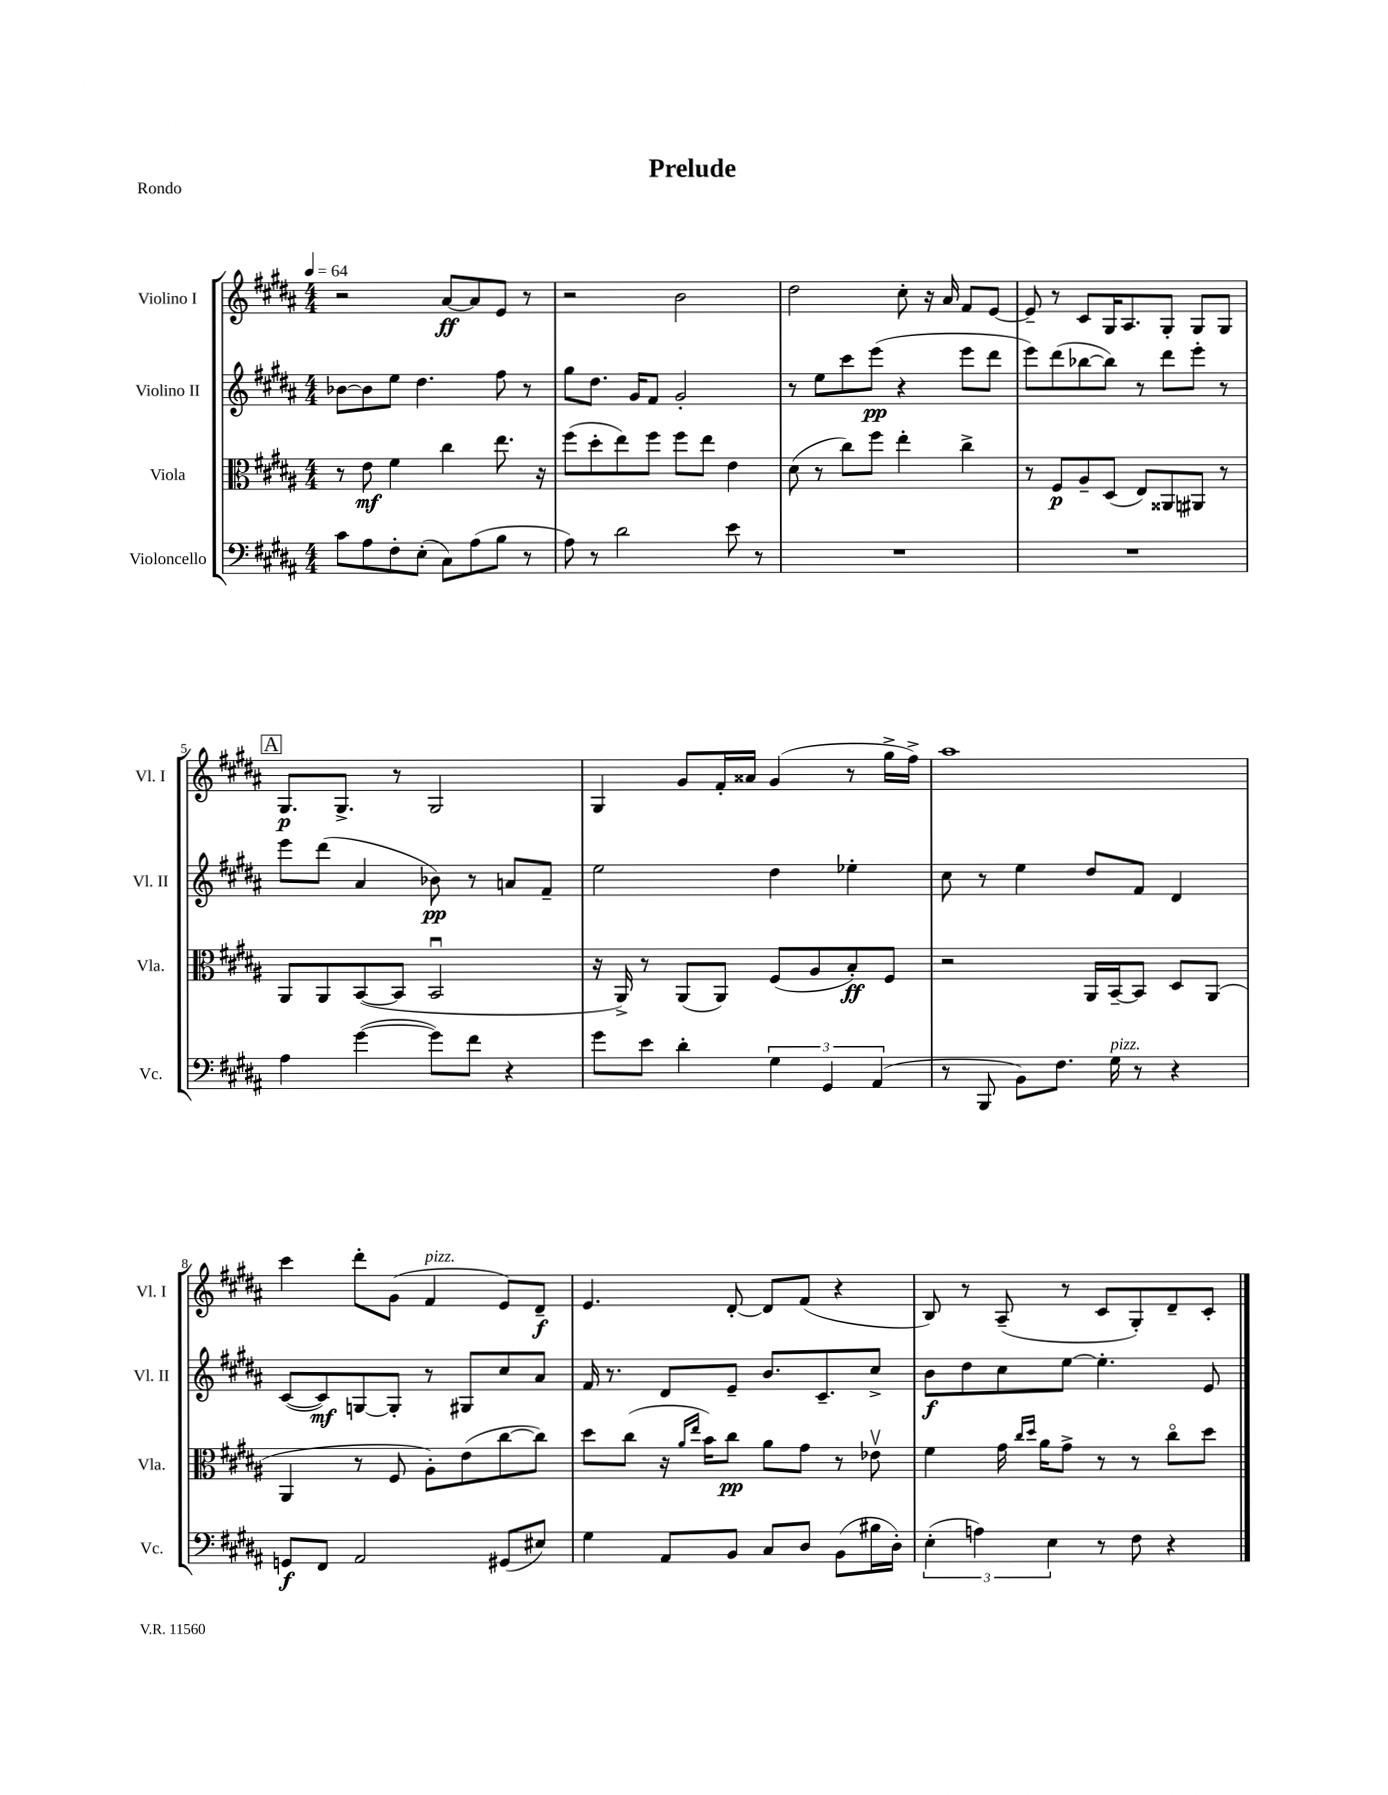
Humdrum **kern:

**kern	**kern	**kern	**kern
*staff4	*staff3	*staff2	*staff1
*clefF4	*clefC3	*clefG2	*clefG2
*k[f#c#g#d#a#]	*k[f#c#g#d#a#]	*k[f#c#g#d#a#]	*k[f#c#g#d#a#]
*M4/4	*M4/4	*M4/4	*M4/4
*MM64	*MM64	*MM64	*MM64
8c#\L	8r	[8b-\L	2r
8A#\	8e\	8b-\]	.
8F#'\	4f#\	8ee\J	.
(8E'\J	.	4.dd#\	.
8C#\L)	4cc#\	.	[8a#/L
(8A#\	.	.	8a#/]
8B\J	8.ee\	8ff#\	8e/J
8r	.	8r	8r
.	16r	.	.
=	=	=	=
8A#\)	(8ff#\L	8gg#\L	2r
8r	8dd#'\	8.dd#\J	.
2d#\	8ee\)	.	.
.	.	16g#/LK	.
.	8ff#\J	8f#/J	.
.	8ff#\L	2g#'/	2b\
.	8ee\J	.	.
8e\	4e\	.	.
8r	.	.	.
=	=	=	=
1r	(8d#\	8r	2dd#\
.	8r	8ee\L	.
.	8cc#\L)	8ccc#\	.
.	8ff#\J	(8eee\J	.
.	4ee'\	4r	8cc#'\
.	.	.	16r
.	.	.	16a#/
.	4cc#^\	8eee\L	8f#/L
.	.	8ddd#\J	[8e/J
=	=	=	=
1r	8r	8eee\L)	8e~/]
.	8F#/L	(8ddd#\	8r
.	8A#~/	[8bb-\	8c#/L
.	(8D#/J	8bb-\]J)	16G#/K
.	.	.	8.A#/
.	8E/L)	8r	.
.	8AA##/	8ddd#\L	8G#'/J
.	8AA#/J	8eee'\J	8G#/L
.	8r	8r	8G#/J
=	=	=	=
4A#\	8AA#/L	8eee\L	8.G#/L
.	8AA#/	(8ddd#\J	.
.	.	.	8.G#^/J
([4g#\	([8BB/	4a#/	.
.	8BB/]J	.	8r
8g#\]L)	2BBu/	8b-\)	2G#/
8f#\J	.	8r	.
4r	.	8a/L	.
.	.	8f#~/J	.
=	=	=	=
8g#\L	16r	2ee\	4G#/
.	16AA#^/)	.	.
8e\J	8r	.	.
4d#'\	(8AA#/L	.	8g#/L
.	8AA#/J)	.	16f#'/L
.	.	.	16a##/JJ
6G#\	(8F#/L	4dd#\	(4g#/
.	8A#/	.	.
6GG#/	.	.	.
.	8B'/)	4ee-'\	8r
(6AA#/	.	.	.
.	8F#/J	.	16gg#^\LL
.	.	.	16ff#^\JJ)
=	=	=	=
8r	2r	8cc#\	1aa#
8BBB/	.	8r	.
8BB\L)	.	4ee\	.
8.F#\J	.	.	.
.	16AA#/LL	8dd#/L	.
16G#\	[16BB~/J	.	.
8r	8BB/]J	8f#/J	.
4r	8D#/L	4d#/	.
.	(8AA#/J	.	.
=	=	=	=
8GG/L	4AA#/	([8c#/L	4ccc#\
8FF#/J	.	8c#/])	.
2AA#/	8r	[8G/	8ddd#'\L
.	8F#/	8G'/]J	(8g#\J
.	8A#'\L)	8r	4f#/
.	(8e\	8G#/L	.
(8GG#/L	[8cc#\	8cc#/	8e/L)
8E#/J)	8cc#\]J)	8a#/J	8d#~/J
=	=	=	=
4G#\	8dd#\L	16f#/	4.e/
.	.	8.r	.
.	(8cc#\J	.	.
8AA#/L	16r	8d#/L	.
.	16qqa#/LL	.	.
.	16qqee/JJ	.	.
.	16b\LK)	.	.
8BB/J	8cc#\J	8e~/J	[8d#'/
8C#/L	8a#\L	8.b/L	8d#/]L
8D#/J	8g#\J	.	(8f#/J
.	.	8.c#~/	.
(8BB\L	8r	.	4r
16B#\L	8e-v\	8cc#^/J	.
16D#'\JJ)	.	.	.
=	=	=	=
(6E'\	4f#\	8b\L	8B/)
.	.	8dd#\	8r
6A\)	.	.	.
.	16g#\	8cc#\	(8A#~/
.	16qqcc#/LL	.	.
.	16qqdd#/JJ	.	.
.	16a#\LK	.	.
6E\	.	.	.
.	8g#^\J	[8ee\J	8r
8r	8r	4.ee'\]	8c#/L
8F#\	8r	.	8G#'/)
4r	8cc#o\L	.	8d#~/
.	8dd#\J	8e/	8c#'/J
==	==	==	==
*-	*-	*-	*-
